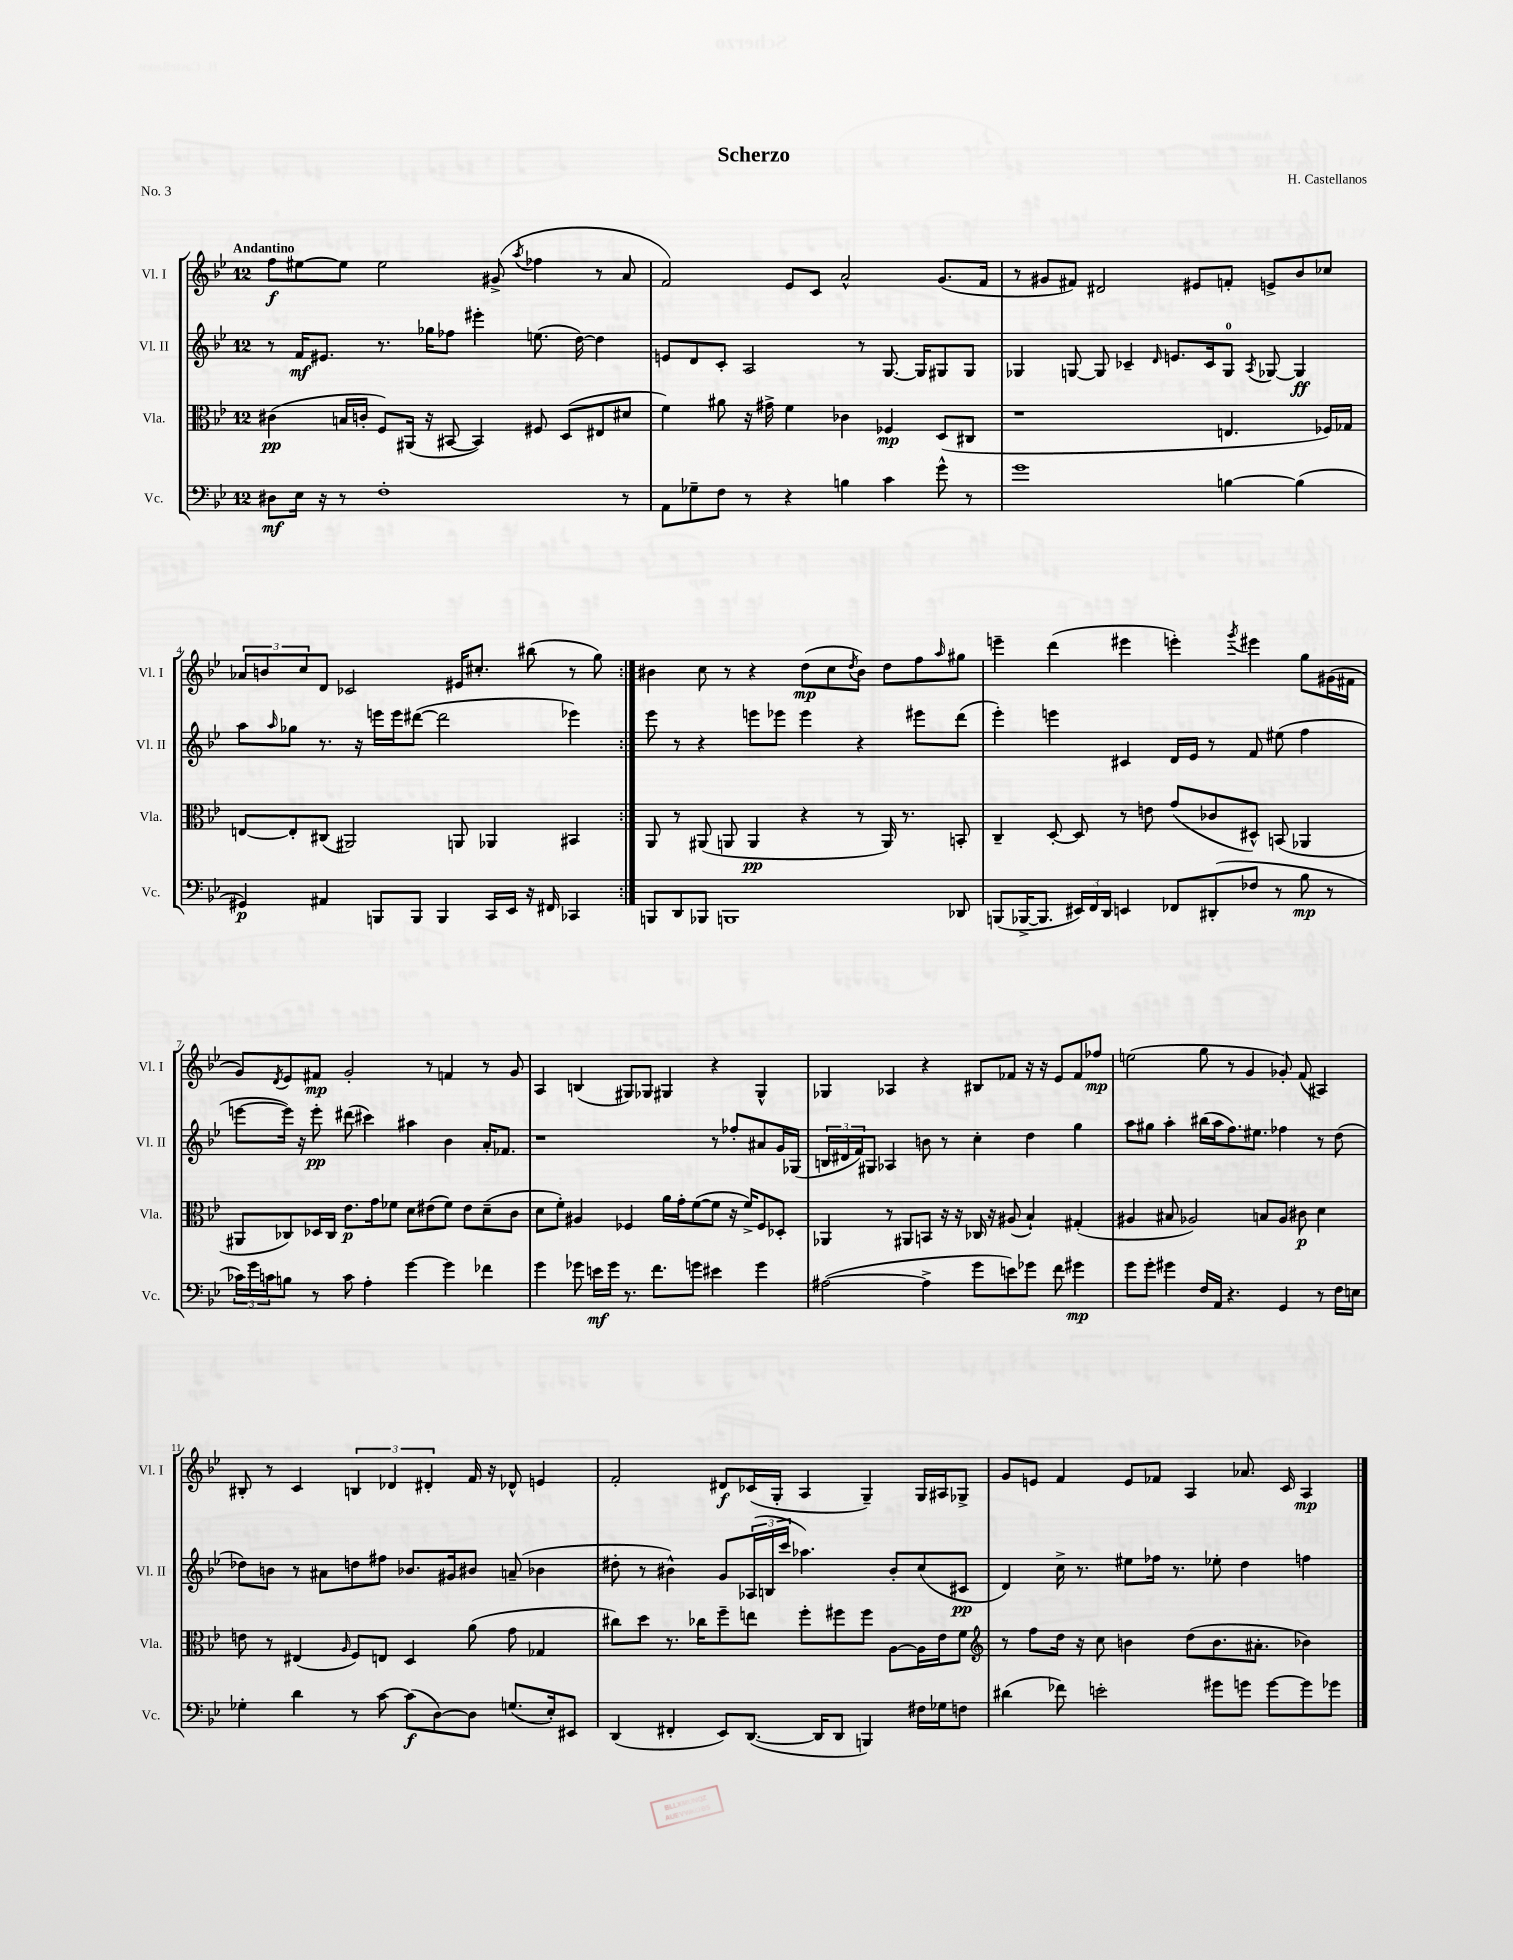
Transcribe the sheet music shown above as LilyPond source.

\header { title = "Scherzo" composer = "H. Castellanos" piece = "No. 3" }
<<
\new StaffGroup <<
\new Staff = "s0" \with { instrumentName = "Vl. I" shortInstrumentName = "Vl. I" } {
    \clef treble \key bes \major \once \override Staff.TimeSignature.style = #'single-digit \time 12/8 \tempo "Andantino"
    \repeat volta 2 { f''8\f eis''8~ eis''8 eis''2 gis'8->( \acciaccatura { a''8 } fes''4 r8 a'8 |
    f'2) ees'8 c'8 a'2-^ g'8.( f'16 |
    r8 gis'8 fis'8) dis'2 eis'8 f'8-. e'8-> bes'8 ces''8 |
    \tuplet 3/2 { aes'8 b'8 c''8 } d'8 ces'2 eis'16 cis''8.-. bis''8( r8 g''8) | }
    bis'4 c''8 r8 r4 d''8\mp( c''8 \acciaccatura { d''8 } bis'8) d''8 f''8 \grace { a''16 } gis''8 |
    e'''4-- d'''4( eis'''4 e'''4-.) \acciaccatura { g'''8 } eis'''4 g''8 gis'16( fis'16 |
    g'8) \acciaccatura { d'8 } ees'8 fis'8\mp g'2-. r8 f'4 r8 g'8 |
    a4 b4( gis8) ges8 gis4 r4 gis4-^ |
    ges4 aes4 r4 bis8 fes'8 r16 r16 ees'8 fes'8 fes''8\mp |
    e''2( g''8 r8 g'4 ges'8-.) f'8( ais4) |
    bis8-. r8 c'4 \tuplet 3/2 { b4 des'4 dis'4-. } f'16 r16 des'8-^ e'4 |
    f'2-. dis'8\f ces'16( g16-. a4 g4--) g16 ais16 ges8-> |
    g'8 e'8 f'4 e'8 fes'8 a4 aes'8. c'16 a4\mp \bar "|." |
}
\new Staff = "s1" \with { instrumentName = "Vl. II" shortInstrumentName = "Vl. II" } {
    \clef treble \key bes \major \once \override Staff.TimeSignature.style = #'single-digit \time 12/8
    \repeat volta 2 { r8 f'16\mf eis'8. r8. ges''16 fes''8 eis'''4-. e''8.( d''16~) d''4 |
    e'8 d'8 c'8-. a2 r8 g8.~ g16 gis8 gis8 |
    ges4 g8~ g8 ces'4-- \grace { d'16 } e'8. ces'16 g8-0 \acciaccatura { a8 } ges8~ ges4\ff |
    a''8 \grace { a''16 } ges''8 r8. r16 e'''16 e'''16 dis'''8~( dis'''2 ees'''4) | }
    ees'''8 r8 r4 e'''8 ees'''8 ees'''4 r4 eis'''8 d'''8( |
    ees'''4-.) e'''4 cis'4 d'16 ees'16 r8 f'8 eis''8( f''4 |
    e'''8~ e'''16) r16 e'''8-.\pp dis'''8( cis'''4) ais''4 bes'4 a'16-. fes'8. |
    r1 r8 fes''8-. ais'8 g'16 ges16( |
    \tuplet 3/2 { b16 dis'16 f'16) } gis8 aes4 b'8 r8 c''4-. d''4 g''4 |
    a''8 gis''8 a''4-. bis''16( a''16 f''8.) eis''8. fes''4 r8 d''8( |
    des''8) b'8 r8 ais'8 d''8 fis''8 bes'8. gis'16 bis'8 a'8--( bes'4 |
    dis''8-. r8 bis'4-^) g'8 \tuplet 3/2 { aes16( b16 c'''16 } aes''4.) bis'8-. c''8( cis'8\pp |
    d'4) c''16-> r8. eis''8 fes''16 r8. ees''8-. d''4 f''4 \bar "|." |
}
\new Staff = "s2" \with { instrumentName = "Vla." shortInstrumentName = "Vla." } {
    \clef alto \key bes \major \once \override Staff.TimeSignature.style = #'single-digit \time 12/8
    \repeat volta 2 { cis'4\pp( b16 c'16-. f8) ais,16( r16 bis,8~ bis,4) fis8 d8( eis8 dis'8 |
    f'4) ais'8 r16 gis'16-> f'4 ces'4 fes4\mp d8( cis8 |
    r1 e4. fes16) ges16 |
    e8~ e8-. cis8( ais,2) a,8 aes,4 bis,4 | }
    a,8 r8 ais,8( a,8 a,4\pp r4 r8 a,16) r8. b,8-. |
    c4-- d8~-. d8 r8 e'8 g'8( ces'8 dis8-^) b,8( aes,4 |
    ais,8 ces8) des16 ces16 ees'8.\p g'16 fes'8 d'8 eis'8( fes'8) eis'8 d'8--( c'8 |
    d'8 f'8-.) ais4 fes4 a'16 g'16-. f'8~( f'8 r16 f'16->) fes8 des8-. |
    aes,4 r8 ais,8 b,8 r16 r16 ces16 r16 ais8( bes4-!) gis4-.( |
    ais4 bis8 aes2) b8 aes8 cis'8\p d'4 |
    e'8 r8 eis4( \grace { a16 } f8) e8 d4 a'8( g'8 ges4 |
    cis''8) d''8 r8. ces''16 f''8-- e''8 f''8-. fis''8 fis''8 a8~ a16 ees'16 f'8 |
    \clef treble r8 f''8 d''16 r16 c''8 b'4 d''8( b'8. ais'8.-. bes'4) \bar "|." |
}
\new Staff = "s3" \with { instrumentName = "Vc." shortInstrumentName = "Vc." } {
    \clef bass \key bes \major \once \override Staff.TimeSignature.style = #'single-digit \time 12/8
    \repeat volta 2 { dis8\mf ees16 r16 r8 f1-. r8 |
    a,8 ges8-- f8 r8 r4 b4 c'4 g'8-^ r8 |
    g'1 b4~ b4( |
    gis,4\p) ais,4 b,,8 b,,8 b,,4 c,16 ees,16 r16 fis,16 ces,4 | }
    b,,8 d,8 bes,,8 b,,1 des,8 |
    b,,8( bes,,16~-> bes,,8. \tuplet 3/2 { eis,16) f,16 d,16 } e,4 fes,8 dis,8-.( fes8 r8 bes8\mp r8 |
    \tuplet 3/2 { ces'16) g'16 c'16 } b8 r8 c'8 a4-. g'4~ g'4 fes'4 |
    g'4 ges'8 e'16\mf ges'16 r8. f'8. g'8 eis'4 g'4 |
    ais2~( ais4-> g'8 e'8) ges'8 f'8 gis'4\mp |
    g'8 g'8-. gis'4 f16 a,16 r4. g,4 r8 f16 e16 |
    ges4-. d'4 r8 c'8~ c'8\f( d8~) d8 g8.( ees16-.) eis,8 |
    d,4( fis,4-. ees,8) d,8.~( d,16 d,8 b,,4) fis16 ges16 f8 |
    dis'4( fes'8) e'2-. gis'8 g'8 g'8~ g'8 ges'8 \bar "|." |
}
>>
>>
